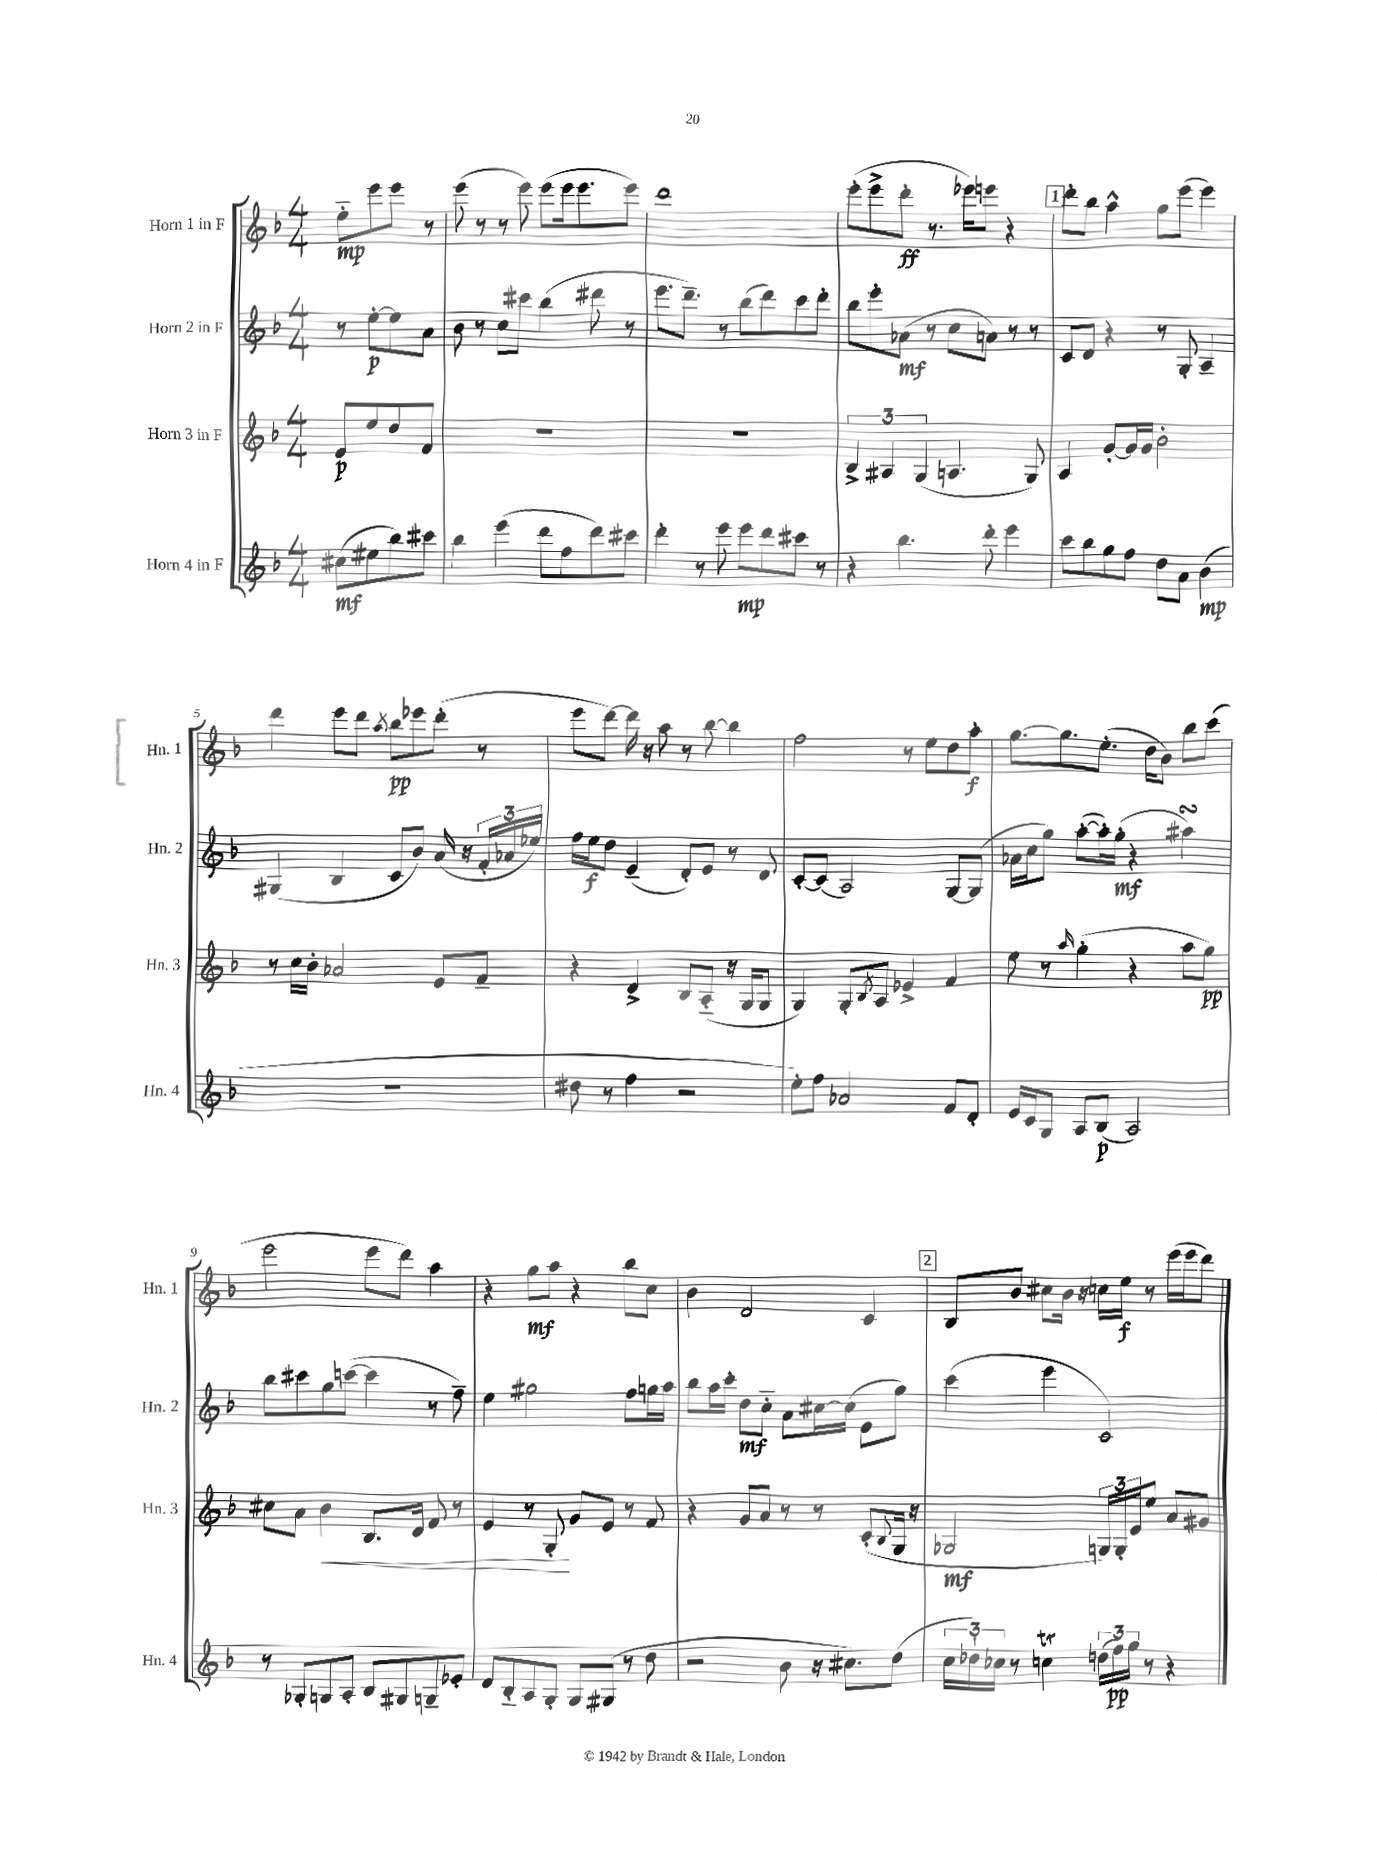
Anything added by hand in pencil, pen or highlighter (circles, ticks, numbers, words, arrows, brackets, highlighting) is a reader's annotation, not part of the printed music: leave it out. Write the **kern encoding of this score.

**kern	**dynam	**kern	**dynam	**kern	**dynam	**kern	**dynam
*part4	*part4	*part3	*part3	*part2	*part2	*part1	*part1
*staff4	*staff4	*staff3	*staff3	*staff2	*staff2	*staff1	*staff1
*I"Horn 4 in F	*	*I"Horn 3 in F	*	*I"Horn 2 in F	*	*I"Horn 1 in F	*
*I'Hn. 4	*	*I'Hn. 3	*	*I'Hn. 2	*	*I'Hn. 1	*
*clefG2	*	*clefG2	*	*clefG2	*	*clefG2	*
*k[b-]	*	*k[b-]	*	*k[b-]	*	*k[b-]	*
*M4/4	*	*M4/4	*	*M4/4	*	*M4/4	*
=	=	=	=	=	=	=	=
(8cc#X\L	mf	8e/L	p	8r	.	8ee\L	mp
8ee#X\	.	8ee/	.	[8ee'\L	p	8eee\	.
8bb-\)	.	8dd/	.	8ee\]	.	8eee\J	.
8ccc#X\J	.	8f/J	.	8a\J	.	8r	.
=1	=1	=1	=1	=1	=1	=1	=1
4bb-\	.	1r	.	8b-\	.	(8eee\	.
.	.	.	.	8r	.	8r	.
(4eee\	.	.	.	8cc\L	.	8r	.
.	.	.	.	8ccc#X\J	.	8eee\)	.
8ddd\L	.	.	.	(4bb-\	.	(8eee\L	.
8ff\	.	.	.	.	.	16eee\k	.
.	.	.	.	.	.	8.eee\	.
8ddd\)	.	.	.	8ddd#X\	.	.	.
8ccc#X\J	.	.	.	8r	.	8eee\J)	.
=2	=2	=2	=2	=2	=2	=2	=2
4ddd'\	.	1r	.	8.eee\L	.	1ddd	.
.	.	.	.	8.ddd~\J)	.	.	.
8r	.	.	.	.	.	.	.
8eee\	.	.	.	8r	.	.	.
8eee\L	mp	.	.	(8bb-\L	.	.	.
8ddd\	.	.	.	8ddd\)	.	.	.
8ccc#X\J	.	.	.	8ccc\	.	.	.
8r	.	.	.	8ddd'\J	.	.	.
=3	=3	=3	=3	=3	=3	=3	=3
4r	.	6B-^/	.	8bb-\L	.	(8eee'\L	.
.	.	.	.	8eee'\	.	8eee^\	.
.	.	6A#X/	.	.	.	.	.
4.bb-\	.	.	.	(8a-X\J	mf	8ddd'\J	ff
.	.	(6G/	.	.	.	.	.
.	.	.	.	8r	.	8.r	.
.	.	4.An/	.	8cc\L	.	.	.
.	.	.	.	.	.	16eee-X\KL)	.
8ddd'\	.	.	.	8an\J)	.	8eeen\J	.
4eee\	.	.	.	8r	.	4r	.
.	.	8G/)	.	8r	.	.	.
!!LO:REH:place=s1:t=1
=4	=4	=4	=4	=4	=4	=4	=4
8ccc\L	.	4A/	.	8c/L	.	8ddd'\L	.
8bb-\	.	.	.	8d/J	.	8bb-\J	.
8gg\	.	[8g'/L	.	4r	.	4aa^^\	.
8ff\J	.	16g/L]	.	.	.	.	.
.	.	16g/JJ	.	.	.	.	.
8dd\L	.	2b-'\	.	8r	.	8gg\L	.
8a\J	.	.	.	8G'/	.	(8eee\J	.
(4b-\	mp	.	.	4A~/	.	4eee\)	.
!!LO:LB:g=z
=5	=5	=5	=5	=5	=5	=5	=5
1r	.	8r	.	(4G#X/	.	4ddd\	.
.	.	16cc\LL	.	.	.	.	.
.	.	16b-'\JJ	.	.	.	.	.
.	.	2a-X/	.	4B-/	.	8eee\L	.
.	.	.	.	.	.	8ddd\J	.
.	.	.	.	.	.	8qaa/	.
.	.	.	.	8c/L	.	8bb-\L	pp
.	.	.	.	8b-/J)	.	8eee-X\	.
.	.	8e/L	.	(16a/	.	(8ddd'\J	.
.	.	.	.	16r	.	.	.
.	.	8f~/J	.	24f'/LL	.	8r	.
.	.	.	.	24a-X/	.	.	.
.	.	.	.	24ee-X/JJ)	.	.	.
=6	=6	=6	=6	=6	=6	=6	=6
8dd#X\	.	4r	.	16ff\LL	.	8eee\L	.
.	.	.	.	16ee\J	f	.	.
8r	.	.	.	8dd\J	.	[8ddd\J)	.
4ff\	.	4d^/	.	(4e~/	.	16ddd\]	.
.	.	.	.	.	.	16r	.
.	.	.	.	.	.	8aa\	.
2r	.	8B-/L	.	8d'/L)	.	8r	.
.	.	(8A/J	.	8e/J	.	[8bb-\	.
.	.	16r	.	8r	.	4bb-\]	.
.	.	16G/KL	.	.	.	.	.
.	.	8G/J	.	8d/	.	.	.
=7	=7	=7	=7	=7	=7	=7	=7
8ee'\L)	.	4G/)	.	[8c'/L	.	2ff\	.
8ff\J	.	.	.	(8c/J]	.	.	.
2a-X/	.	8G'/L	.	2A/)	.	.	.
.	.	8qB-/	.	.	.	.	.
.	.	8A/J	.	.	.	.	.
.	.	4e-X^/	.	.	.	8r	.
.	.	.	.	.	.	8ee\L	.
8f/L	.	4f/	.	[8G/L	.	8dd\	.
8d'/J	.	.	.	(8G/J]	.	8aa'\J	f
=8	=8	=8	=8	=8	=8	=8	=8
16e/LL	.	8ee\	.	16a-X\LL	.	[8.gg\L	.
16c/J	.	.	.	16cc\J	.	.	.
8G/J	.	8r	.	8gg\J)	.	.	.
.	.	.	.	.	.	8.gg\]	.
.	.	16qqaa/	.	.	.	.	.
8A/L	.	(4gg'\	.	([8aa'\L	.	.	.
(8B-/J	p	.	.	16aa'\L])	.	(8.ee'\J	.
.	.	.	.	(16gg'\JJ	mf	.	.
2A/)	.	4r	.	4r	.	.	.
.	.	.	.	.	.	16dd\KL	.
.	.	.	.	.	.	8b-\J)	.
.	.	8aa\L	.	4aa#XsSsS\)	.	8bb-\L	.
.	.	8gg\J)	pp	.	.	(8ccc\J	.
!!LO:LB:g=z
=9	=9	=9	=9	=9	=9	=9	=9
8r	.	8cc#X\L	.	8bb-\L	.	2eee\	.
8G-X'/L	.	8a\J	.	8ccc#X\	.	.	.
!	!	!	!LO:HP:b	!	!	!	!
8Gn/	.	4b-\	<	8gg\	.	.	.
8A'/J	.	.	.	([8cccn\J	.	.	.
8B-/L	.	8.B-/L	.	4ccc\]	.	8eee\L	.
8G#X/	.	.	.	.	.	8ddd\J)	.
.	.	16d/Jk	.	.	.	.	.
8Gn~/	.	8f/	.	8r	.	4aa\	.
8e-X'/J	.	8r	.	8ff~\)	.	.	.
=10	=10	=10	=10	=10	=10	=10	=10
8d/L	.	4e/	.	4ee\	.	4r	.
8B-/	.	.	.	.	.	.	.
8A/	.	8r	.	2gg#X\	.	8gg\L	mf
8G'/J	.	8G'/	.	.	.	8aa\J	.
8G/L	.	8g/L	[	.	.	4r	.
(8G#X/J	.	8e/J	.	.	.	.	.
8r	.	8r	.	8ff\L	.	8bb-\L	.
8dd\	.	8f/	.	16ggn\L	.	8cc\J	.
.	.	.	.	16aa\JJ	.	.	.
=11	=11	=11	=11	=11	=11	=11	=11
2r	.	4r	.	8bb-\L	.	4b-\	.
.	.	.	.	16aa\L	.	.	.
.	.	.	.	16ccc'\JJ	.	.	.
.	.	8g/L	.	8dd\L	mf	2d/	.
.	.	8a/J	.	8cc\J	.	.	.
8b-\	.	8r	.	8a\L	.	.	.
16r	.	8r	.	[16cc#X\L	.	.	.
8.cc#X\L)	.	.	.	(16cc#\JJ]	.	.	.
.	.	(8c'/L	.	8e\L	.	4c/	.
.	.	8qqB-/	.	.	.	.	.
(8dd\J	.	16G/Jk	.	8gg\J)	.	.	.
.	.	16r	.	.	.	.	.
!!LO:REH:place=s1:t=2
=12	=12	=12	=12	=12	=12	=12	=12
24cc\LL	.	2G-X/	mf	(4ccc\	.	8B-/L	.
24dd-X`\)	.	.	.	.	.	.	.
24cc-X\JJ	.	.	.	.	.	.	.
8r	.	.	.	.	.	8b-/J	.
4ccnT\	.	.	.	4eee\	.	8cc#X\L	.
.	.	.	.	.	.	16b-\Jk	.
.	.	.	.	.	.	16r	.
(24ddn\LL	.	24Gn/LL)	.	2c/)	.	16ccn\LL	.
24ff\)	pp	24G'/	.	.	.	.	.
.	.	.	.	.	.	16ee\JJ	f
24gg\JJ	.	24e/J	.	.	.	.	.
8r	.	8ee/J	.	.	.	8r	.
4r	.	8a/L	.	.	.	(16eee\LL	.
.	.	.	.	.	.	16eee\J	.
.	.	8g#X/J	.	.	.	8ddd\J)	.
==	==	==	==	==	==	==	==
*-	*-	*-	*-	*-	*-	*-	*-
